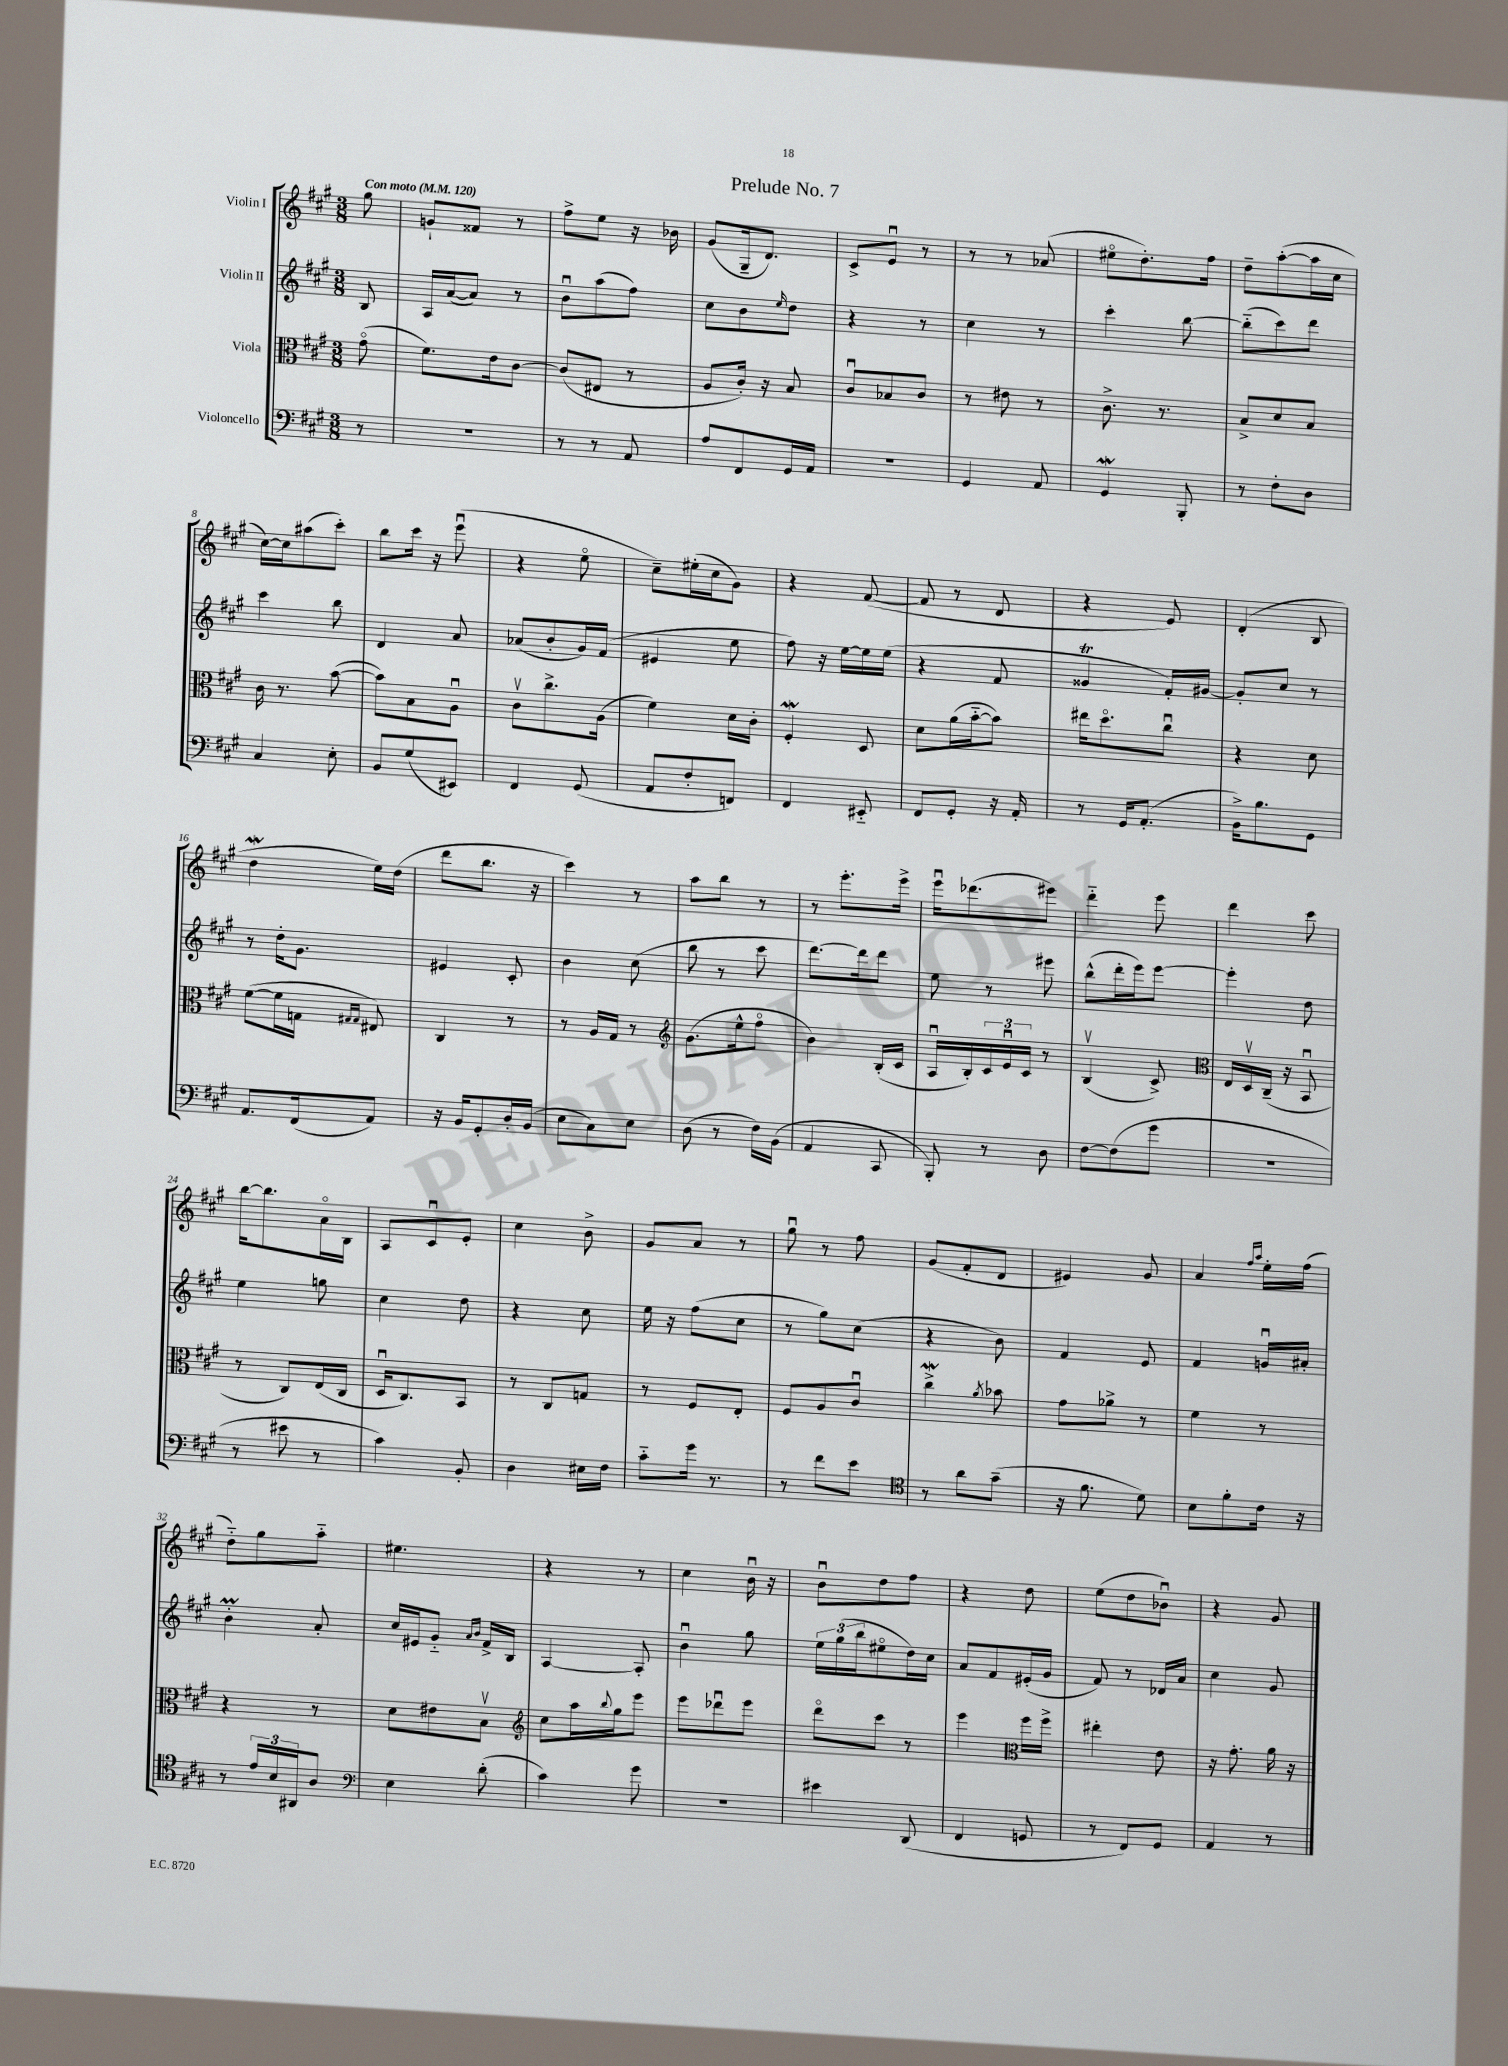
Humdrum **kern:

**kern	**kern	**kern	**kern
*part4	*part3	*part2	*part1
*staff4	*staff3	*staff2	*staff1
*I"Violoncello	*I"Viola	*I"Violin II	*I"Violin I
*clefF4	*clefC3	*clefG2	*clefG2
*k[f#c#g#]	*k[f#c#g#]	*k[f#c#g#]	*k[f#c#g#]
*M3/8	*M3/8	*M3/8	*M3/8
*MM120	*MM120	*MM120	*MM120
=	=	=	=
!	!	!	!LO:TX:a:B:t=Con moto
8r	(8g#\	8B/	8gg#\
=1	=1	=1	=1
4.r	8.f#\L)	16A/LL	8gn`/L
.	.	([16a/J	.
.	.	8a/J])	8f##X/J
.	16e\k	.	.
.	[8c#\J	8r	8r
=2	=2	=2	=2
8r	(8c#/L]	8bu\L	8ff#^\L
8r	8E#X/J	(8aa\	8ee\J
8AA/	8r	8ff#\J)	16r
.	.	.	16b-X\
=3	=3	=3	=3
8A/L	8A/L	8cc#\L	(8g#/L
8FF#/	16c#'/Jk)	8b\	16G#~/k
.	16r	.	8.d/J)
.	.	16qqee/	.
16GG#/L	8B/	8dd\J	.
16AA/JJ	.	.	.
=4	=4	=4	=4
4.r	8c#u/L	4r	8c#^/L
.	8B-X/	.	8eu/J
.	8c#/J	8r	8r
=5	=5	=5	=5
4GG#/	8r	4cc#\	8r
.	8e#X\	.	8r
8AA/	8r	8r	(8a-X/
=6	=6	=6	=6
4GG#W/	8.c#^\	4ccc#'\	8ee#X\L
.	.	.	8.dd'\)
.	8.r	.	.
8BBB'/	.	[8bb\	.
.	.	.	16ff#\Jk
=7	=7	=7	=7
8r	8B^/L	(8bb\L]	8dd~\L
8F#'\L	8d/	8ccc#\)	([8aa'\
8D\J	8B/J	8ddd\J	16aa\L]
.	.	.	16cc#\JJ
!!LO:LB:g=z
=8	=8	=8	=8
4C#/	16c#\	4ccc#\	[16cc#\LL)
.	8.r	.	16cc#\J]
.	.	.	(8aa#X\
8E'\	([8b\	8bb\	8ccc#'\J)
=9	=9	=9	=9
8BB/L	8b\L])	4d/	8bb\L
(8G#/	8B\	.	16ccc#\Jk
.	.	.	16r
8EE#X/J)	8Au\J	8a/	(8eeeu\
=10	=10	=10	=10
4FF#/	8c#v\L	(8a-X/L	4r
.	8.cc#^\	8b'/	.
(8GG#/	.	16g#/L)	8ee\
.	(16A\Jk	(16f#/JJ	.
=11	=11	=11	=11
8AA/L	4f#\)	4e#X/	8cc#~\L)
8F#'/	.	.	(16ee#X'\L
.	.	.	16cc#\J
8FFn/J)	16d\LL	8ee\	8g#\J)
.	16c#'\JJ	.	.
=12	=12	=12	=12
4FF#/	4F#W'/	8ff#\)	4r
.	.	16r	.
.	.	[16ee\LL	.
8EE#X/	8D/	16ee\]	([8f#/
.	.	(16ee\JJ	.
=13	=13	=13	=13
8FF#/L	8d\L	4r	8f#/]
8GG#'/J	(16a\L	.	8r
.	[16b\J	.	.
16r	8b\J])	8f#/	8d/
16AA'/	.	.	.
=14	=14	=14	=14
8r	16ee#X\KL	4g##Xt/	4r
.	8.dd\	.	.
16GG#/KL	.	.	.
(8.AA'/J	.	.	.
.	8cc#u\J	16f#'/LL)	8e/)
.	.	[16g#X/JJ	.
=15	=15	=15	=15
16BB^\KL)	4r	8g#'/L]	(4d'/
8.B\	.	.	.
.	.	8cc#/J	.
8GG#\J	8d\	8r	8B/
!!LO:LB:g=z
=16	=16	=16	=16
8.AA/L	([8f#\L	8r	4ddw\
.	16f#\L]	16dd'\KL	.
(16FF#/k	16Gn\JJ	8.g#\J	.
.	16qqG#X/LL	.	.
.	16qqG#/JJ	.	.
8AA/J)	8E#X/)	.	16ee\LL)
.	.	.	(16dd\JJ
=17	=17	=17	=17
16r	4C#/	4e#X/	8ddd\L
16BB/KL	.	.	.
8GG#'/	.	.	8.bb\J
16D'/L	8r	8c#'/	.
(16BB/JJ	.	.	16r
=18	=18	=18	=18
8E\L	8r	4b\	4ccc#\)
8C#\)	16A/LL	.	.
.	16G#/JJ	.	.
8E\J	8r	(8cc#\	8r
=19	=19	=19	=19
*	*clefG2	*	*
(8D\	(8.g#\L	8bb\	8aa\L
8r	.	8r	8bb\J
.	16ee^^\k	.	.
16F#\LL)	8ff#\J	8ccc#\	8r
(16BB\JJ	.	.	.
=20	=20	=20	=20
4AA/	4b\)	[8.ddd\L)	8r
.	.	.	8.eee'\L
.	.	16ddd\k]	.
8CC#/	(16B'/LL	8ddd\J	.
.	16c#/JJ	.	16eee^\Jk
=21	=21	=21	=21
8BBB'/)	16Au/LL	8ee\	16eeeu\KL
.	16B'/)	.	(8.ddd-X\
8r	24c#/	8r	.
.	24eu/	.	.
.	24c#/JJ	.	.
8D\	8r	8eee#X\	8eee#X\J)
=22	=22	=22	=22
[8F#\L	(4Bv/	(8bb^^\L	4ddd\
(8F#\]	.	16ddd'\L	.
.	.	16eee\J)	.
8g#\J	8c#^/)	[8eee\J	8eee\
=23	=23	=23	=23
*	*clefC3	*	*
4.r	16E/LL	4eee'\]	4ddd\
.	16Dv/	.	.
.	(16C#~/JJ	.	.
.	16r	.	.
.	8BBu/	8dd\	8ccc#\
!!LO:LB:g=z
=24	=24	=24	=24
8r	8r	4ee\	[16bb\KL
.	.	.	8.bb\]
8e#X\	8C#/L)	.	.
8r	(16E/L	8ggn\	16a\L
.	16C#/JJ	.	16B\JJ
=25	=25	=25	=25
4c#\)	16Du/KL	4cc#\	8A/L
.	8.C#/)	.	.
.	.	.	8c#u/
8BB'/	8BB/J	8dd\	8e'/J
=26	=26	=26	=26
4D\	8r	4r	4cc#\
.	8C#/L	.	.
16E#X\LL	8Gn/J	8cc#\	8b^\
16F#\JJ	.	.	.
=27	=27	=27	=27
8c#\L	8r	16ee\	8g#/L
.	.	16r	.
16g#\Jk	8F#/L	(8ff#\L	8a/J
8.r	.	.	.
.	8E'/J	8cc#\J	8r
=28	=28	=28	=28
8r	8F#/L	8r	8gg#u\
8f#\L	8A/	8gg#\L)	8r
8e\J	8c#u/J	(8cc#\J	8ff#\
=29	=29	=29	=29
*clefC4	*	*	*
8r	4cc#W^\	4r	(8g#/L
8a\L	.	.	8f#'/
.	8qa/	.	.
(8g#~\J	8b-X\	8b\)	8d/J
=30	=30	=30	=30
16r	8g#\L	4f#/	4e#X/)
8.f#\	.	.	.
.	8a-X^\J	.	.
8d\)	8r	8e/	8g#/
=31	=31	=31	=31
8B\L	4f#\	4f#/	4a/
8f#'\	.	.	.
.	.	.	16qqff#/LL
.	.	.	16qqaa/JJ
16c#\Jk	8r	16gnu/LL	16ee'\LL
16r	.	16a#X'/JJ	(16ff#\JJ
!!LO:LB:g=z
=32	=32	=32	=32
8r	4r	4bM'\	8dd\L)
24e/LL	.	.	8gg#\
24B/	.	.	.
24AA#X/J	.	.	.
8A/J	8r	8a'/	8aa\J
=33	=33	=33	=33
*clefF4	*	*	*
4E\	8d\L	16cc#/LL	4.ee#X\
.	.	16e#X/J	.
.	8e#X\	8g#/J	.
.	.	16qqa/LL	.
.	.	16qqb/JJ	.
(8d'\	8Bv\J	16f#^/LL	.
.	.	16B/JJ	.
=34	=34	=34	=34
*	*clefG2	*	*
4c#\)	8cc#\L	[4A/	4r
.	16aa\L	.	.
.	8qqbb/	.	.
.	16gg#\J	.	.
8g#\	8eee\J	8A'/]	8r
=35	=35	=35	=35
4.r	8eee\L	4bu\	4cc#\
.	8ddd-Xu\	.	.
.	8eee\J	8gg#\	16bu\
.	.	.	16r
=36	=36	=36	=36
4e#X\	8ddd\L	24ee\LL	8bu\L
.	.	(24gg#\	.
.	.	24bb\J	.
.	8ccc#\J	8ee#X\	8dd\
(8DD/	8r	16dd\L)	8ff#\J
.	.	16cc#\JJ	.
=37	=37	=37	=37
4FF#/	4eee\	8a/L	4r
.	.	8f#/	.
*	*clefC3	*	*
8GGn/	16ff#\LL	(16e#X'/L	8dd\
.	16ff#^\JJ	16g#/JJ	.
=38	=38	=38	=38
8r	4ee#X'\	8f#/)	(8ee\L
8FF#/L)	.	8r	8dd\
8GG#/J	8e\	16d-X/LL	8b-Xu\J)
.	.	16a/JJ	.
=39	=39	=39	=39
4AA/	16r	4cc#\	4r
.	8.g#'\	.	.
8r	16a\	8g#/	8g#/
.	16r	.	.
==	==	==	==
*-	*-	*-	*-
